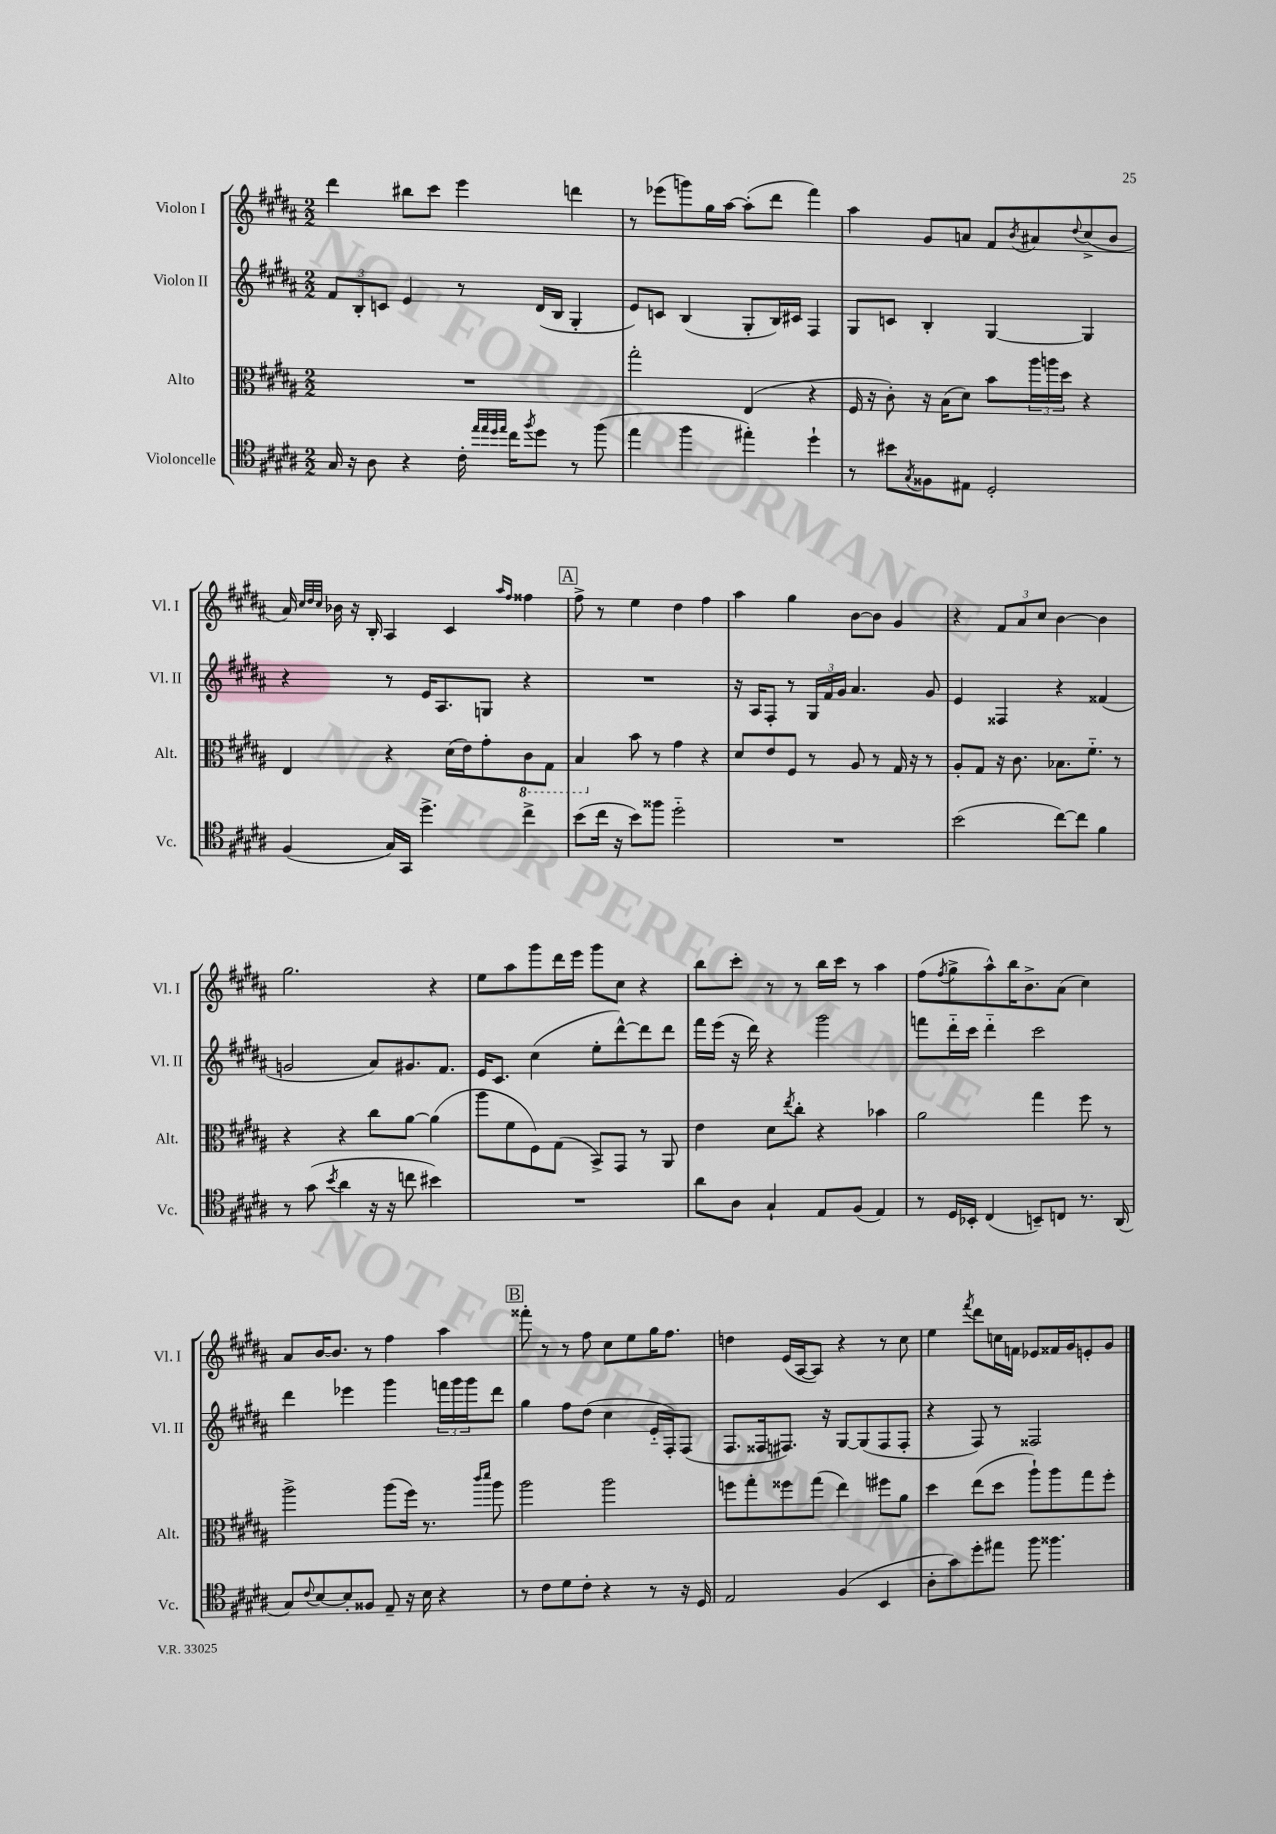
<<
\new StaffGroup <<
\new Staff = "s0" \with { instrumentName = "Violon I" shortInstrumentName = "Vl. I" } {
    \clef treble \key b \major \numericTimeSignature \time 2/2
    dis'''4 bis''8 cis'''8 e'''4 d'''4 |
    r8 ees'''8( g'''8) gis''16 ais''16~ ais''8-.( dis'''8 fis'''4) |
    ais''4 gis'8 a'8 fis'8 \acciaccatura { b'8 } ais'8 \appoggiatura { dis''8 } cis''8->( b'8 |
    ais'16) \grace { cis''32 dis''32 cis''32 } bes'16 r16 b16-. ais4 cis'4 \grace { ais''16 fis''16 } fisis''4 |
    \mark \markup { \box "A" } fis''8-> r8 e''4 dis''4 fis''4 |
    ais''4 gis''4 b'8~ b'8 gis'4 |
    r4 \tuplet 3/2 { fis'8 ais'8 cis''8 } b'4~ b'4 |
    gis''2. r4 |
    e''8 ais''8 gis'''8 dis'''16 e'''16 gis'''8 cis''8 r4 |
    b''8 cis'''8-. r8 r8 b''16 cis'''16 r8 ais''4 |
    fis''8( \acciaccatura { fis''8 } gis''8-> ais''8-^) b''16 b'8.-> ais'8( cis''4) |
    ais'8 b'16~ b'8. r8 fis''4 ais''4 |
    \mark \markup { \box "B" } fisis'''8-. r8 r8 fis''8 cis''8 e''8 gis''16 fis''8. |
    d''4 e'16( ais16~ ais8) r4 r8 cis''8 |
    e''4 \acciaccatura { fis'''8 } dis'''8 c''16 f'16 ees'8 fisis'16 gis'16 e'8-. gis'8 \bar "|." |
}
\new Staff = "s1" \with { instrumentName = "Violon II" shortInstrumentName = "Vl. II" } {
    \clef treble \key b \major \numericTimeSignature \time 2/2
    \tuplet 3/2 { fis'8 b8-. c'8 } e'4 r8 dis'16( b16 gis4-. |
    e'8) c'8 b4( gis8-. b16) cis'16 fis4 |
    gis8 c'8 b4-. gis4~ gis4 |
    r4 r8 e'16 ais8. g8 r4 |
    \mark \markup { \box "A" } R1 |
    r16 ais16 fis8-. r8 \tuplet 3/2 { gis16 fis'16 gis'16 } ais'4. gis'8 |
    e'4 fisis4 r4 fisis'4( |
    g'2 ais'8) gis'8. fis'8. |
    e'16 cis'8. cis''4( e''8-. dis'''8~-^) dis'''8 dis'''8 |
    fis'''16 e'''16( r16 dis'''16) r4 gis'''2 |
    f'''8 dis'''16-_ cis'''16 dis'''4-_ cis'''2 |
    dis'''4 ees'''4 gis'''4 \tuplet 3/2 { f'''16 gis'''16 gis'''16 } dis'''8 |
    \mark \markup { \box "B" } gis''4 fis''8 dis''8( cis''4 e'16-_ fis16-.) fis8( |
    fis8. fisis16 fis8.) r16 gis8~ gis8( fis8 fis8-. |
    r4 fis8) r8 fisis2 \bar "|." |
}
\new Staff = "s2" \with { instrumentName = "Alto" shortInstrumentName = "Alt." } {
    \clef alto \key b \major \numericTimeSignature \time 2/2
    R1 |
    gis''2-. e4( r4 |
    fis16 r16 cis'8-.) r16 b16( dis'8) b'8 \tuplet 3/2 { ais''16 a''16 dis''16 } r4 |
    e4 r4 dis'16( e'16) gis'8-. \ottava #-1 cis8 gis,8 |
    \mark \markup { \box "A" } b,4 \ottava #0 b'8 r8 gis'4 r4 |
    dis'8 e'8 fis8 r8 ais8 r8 gis16 r16 r8 |
    ais8-. gis8 r16 cis'8. bes8. fis'8.-_ r8 |
    r4 r4 cis''8 ais'8~ ais'4( |
    ais''8 fis'8 fis8) gis8( b,8->) gis,8 r8 ais,8 |
    e'4 dis'8 \acciaccatura { e''8 } cis''8-. r4 bes'4 |
    ais'2 gis''4 fis''8 r8 |
    ais''2-> ais''8( fis''16) r8. \grace { cis'''16 dis'''16 } ais''8 |
    \mark \markup { \box "B" } ais''2 ais''2 |
    f''8 gis''8-. fisis''8 gis''8( e''4) fis''8 ais'8 |
    dis''4 e''8( dis''8 ais''8-!) ais''8 gis''8 fis''8-. \bar "|." |
}
\new Staff = "s3" \with { instrumentName = "Violoncelle" shortInstrumentName = "Vc." } {
    \clef tenor \key b \major \numericTimeSignature \time 2/2
    gis16 r16 ais8 r4 cis'16-. \grace { e''32 e''32 dis''32 e''32 } cis''16 \acciaccatura { fis''8 } dis''8 r8 fis''8( |
    e''4 fis''4 eis''4-.) dis''4-! |
    r8 bis'8 \acciaccatura { gis8 } fisis8 eis8 dis2-. |
    fis4( gis16) gis,16 dis''4.-> cis''4-> |
    \mark \markup { \box "A" } b'8( cis''16 r16 b'8) fisis''8 dis''2-_ |
    R1 |
    b'2( cis''8~) cis''8 fis'4 |
    r8 gis'8( \acciaccatura { b'8 } ais'4 r16 r16 c''8 bis'4) |
    R1 |
    ais'8 ais8 gis4-! e8 fis8( e4) |
    r8 dis16 bes,16-. cis4( b,8--) c8 r8. ais,16( |
    gis8) \appoggiatura { cis'8 } b8~ b8-. fisis8 e8-- r16 b16 r4 |
    \mark \markup { \box "B" } r8 cis'8 dis'8 cis'8-. r4 r8 r16 dis16 |
    e2 fis4( b,4 |
    ais8-. gis'8) dis''8-. eis''8 fis''8 fisis''4. \bar "|." |
}
>>
>>
\layout { \context { \Score \remove "Bar_number_engraver" } }
